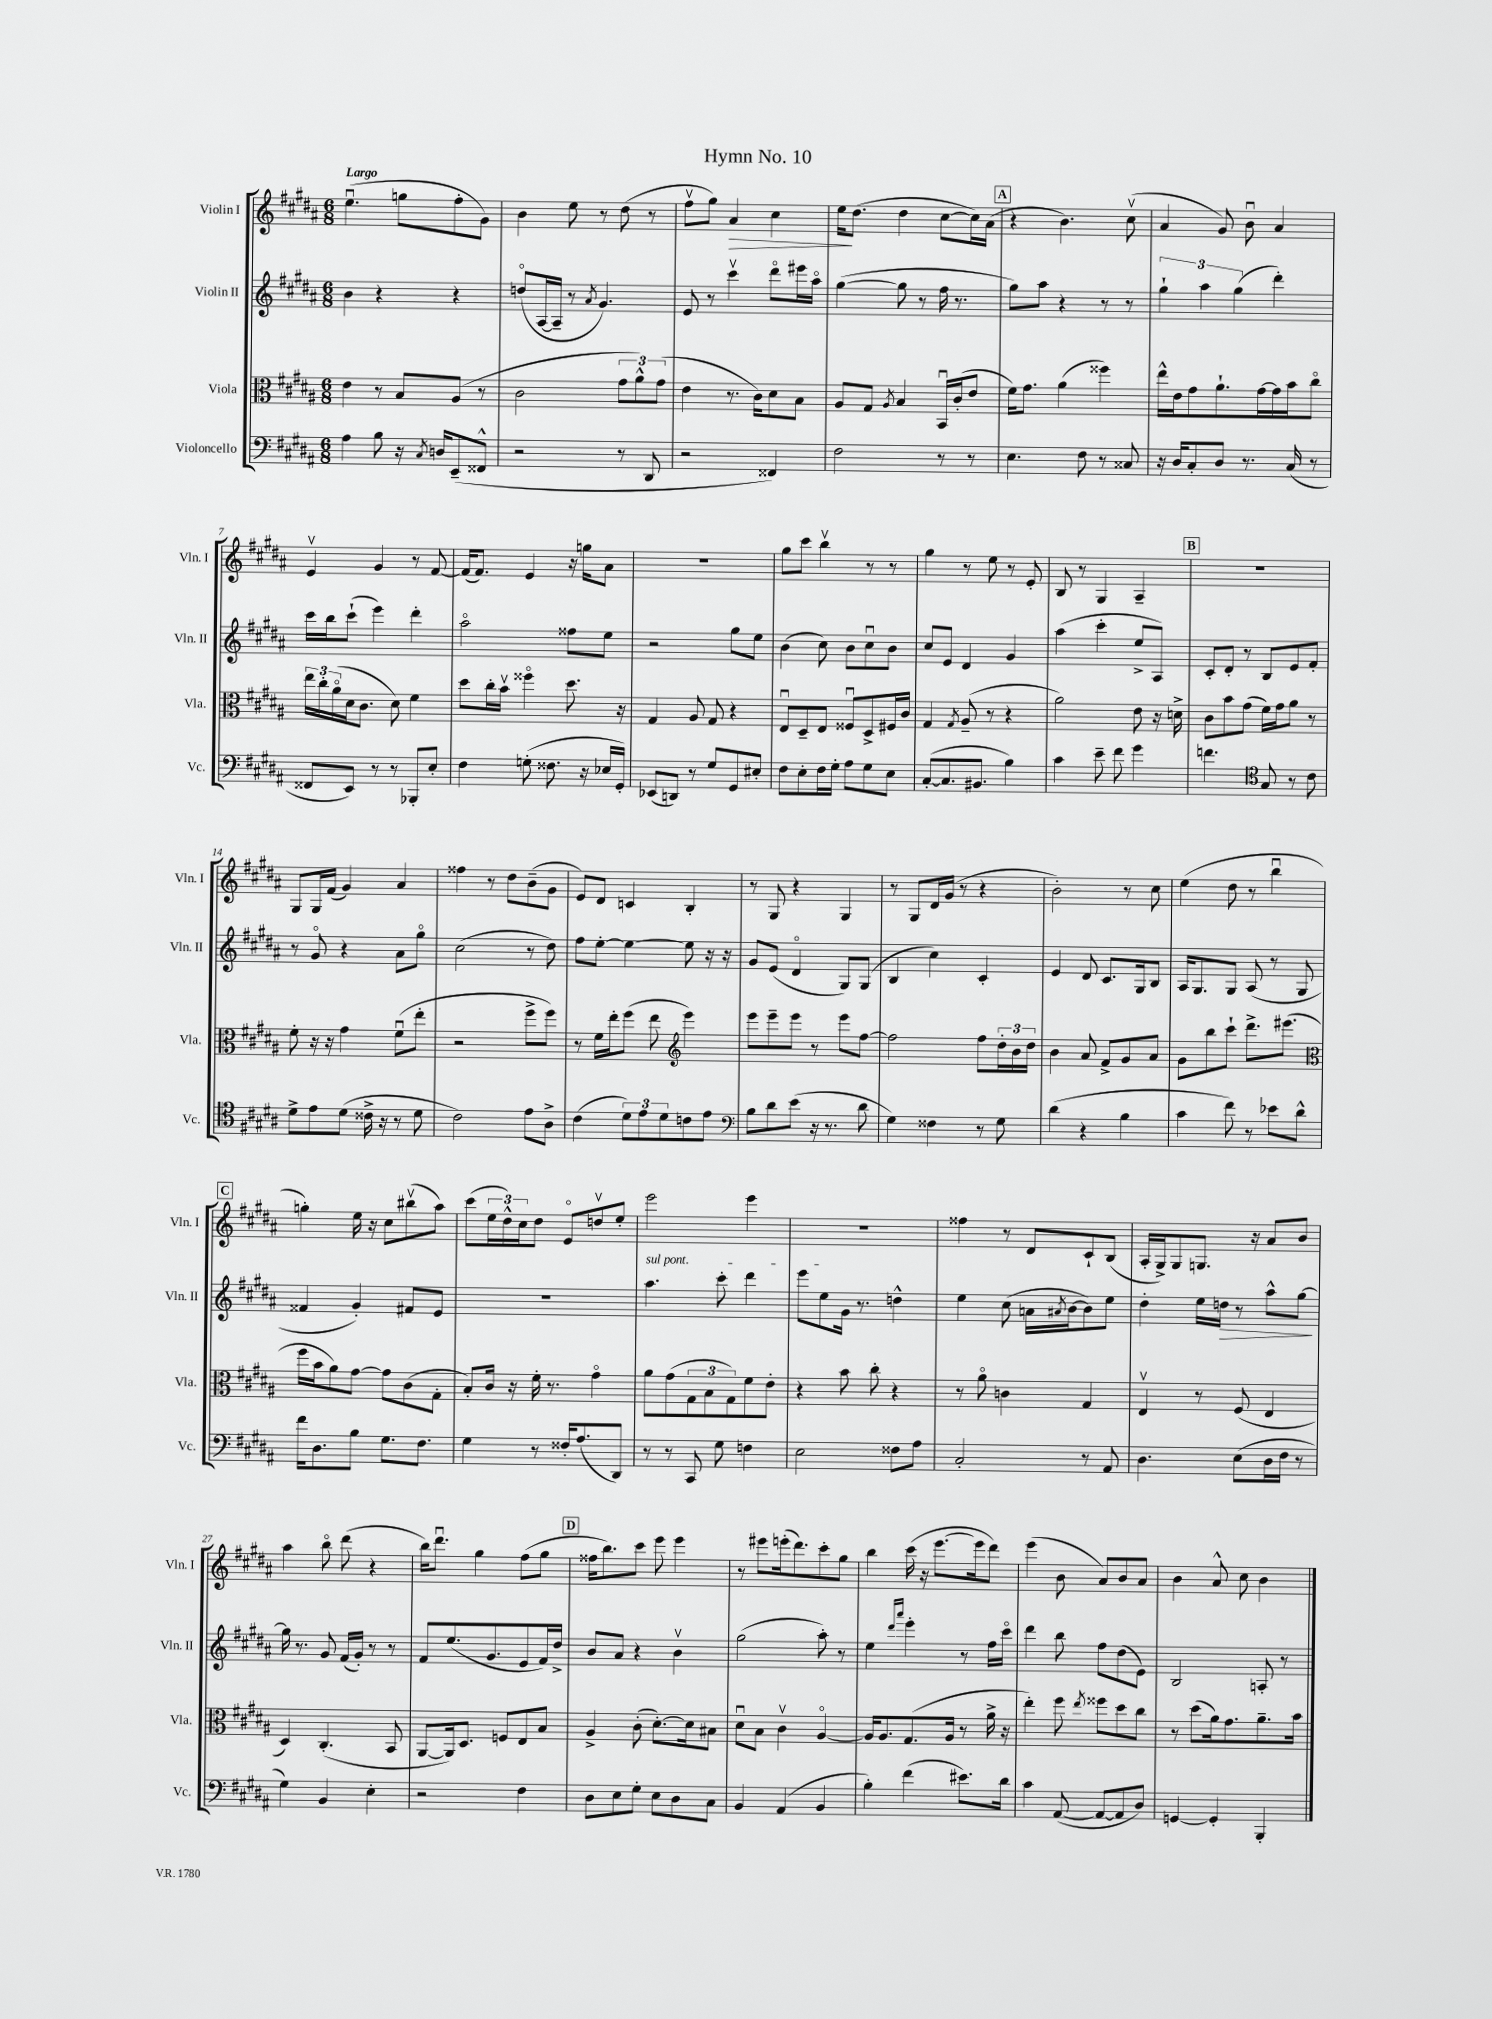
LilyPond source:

\header { title = "Hymn No. 10" }
<<
\new StaffGroup <<
\new Staff = "s0" \with { instrumentName = "Violin I" shortInstrumentName = "Vln. I" } {
    \clef treble \key b \major \numericTimeSignature \time 6/8 \tempo "Largo"
    e''4.\downbow( g''8 fis''8-. gis'8) |
    b'4 e''8 r8 dis''8( r8 |
    fis''8\upbow gis''8) ais'4\> cis''4 |
    e''16\! dis''8.( dis''4 cis''8~ cis''16) ais'16( |
    \mark \markup { \box "A" } r4 b'4.) cis''8\upbow( |
    ais'4 gis'8) b'8\downbow ais'4 |
    e'4\upbow gis'4 r8 fis'8~ |
    fis'16( fis'8.) e'4 r16 g''16 ais'8 |
    R2. |
    gis''8 cis'''8 b''4\upbow r8 r8 |
    gis''4 r8 e''8 r8 e'8-. |
    b8 r8 gis4 ais4-- |
    \mark \markup { \box "B" } R2. |
    gis8 gis16 fis'16( gis'4) ais'4 |
    fisis''4 r8 dis''8 b'8--( gis'8 |
    e'8) dis'8 c'4 b4-. |
    r8 gis8 r4 gis4 |
    r8 gis8 dis'16 gis'16( r8 r4 |
    b'2-.) r8 cis''8 |
    e''4( dis''8 r8 b''4\downbow |
    \mark \markup { \box "C" } g''4-.) e''16 r16 cis''8 bis''8\upbow( ais''8) |
    cis'''8( \tuplet 3/2 { e''16 dis''16-^) cis''16 } dis''8 e'8\flageolet d''8\upbow e''8-. |
    e'''2 e'''4 |
    R2. |
    fisis''4 r8 dis'8 cis'8-! b8( |
    ais16-. gis16->) gis8 g8. r16 ais'8 b'8 |
    ais''4 b''8\flageolet dis'''8( r4 |
    b''16) dis'''8.\downbow gis''4 fis''8( gis''8 |
    \mark \markup { \box "D" } fisis''16 b''8.) cis'''8 e'''8 e'''4 |
    r8 eis'''8 e'''16-.( dis'''8.) cis'''8-. gis''8 |
    b''4 cis'''16( r16 e'''8.~ e'''16 dis'''8) |
    e'''4( b'8 ais'8) b'8 ais'8 |
    b'4 ais'8-^ cis''8 b'4 \bar "|." |
}
\new Staff = "s1" \with { instrumentName = "Violin II" shortInstrumentName = "Vln. II" } {
    \clef treble \key b \major \numericTimeSignature \time 6/8
    b'4 r4 r4 |
    d''8\flageolet( ais16~ ais16-- r8 \acciaccatura { ais'8 } gis'4.) |
    e'8 r8 cis'''4\upbow dis'''8\flageolet eis'''16 ais''16\flageolet |
    gis''4~( gis''8 r8 fis''16 r8. |
    \mark \markup { \box "A" } gis''8) ais''8 r4 r8 r8 |
    \tuplet 3/2 { gis''4-! ais''4 gis''4( } dis'''4-.) |
    cis'''16 b''16 cis'''8-!( e'''4) dis'''4-. |
    ais''2\flageolet fisis''8 e''8 |
    r2 gis''8 e''8 |
    b'4( cis''8) b'8 cis''8\downbow b'8 |
    cis''8 e'8 dis'4 gis'4 |
    ais''4( cis'''4-. e''8-> ais8) |
    \mark \markup { \box "B" } cis'8-. dis'8-. r8 b8 e'8 fis'8-. |
    r8 gis'8\flageolet r4 ais'8 gis''8\flageolet |
    cis''2( r8 dis''8) |
    fis''8 e''8~-. e''4~ e''8 r16 r16 |
    gis'8 e'8( dis'4\flageolet gis8) gis8( |
    b4 cis''4) cis'4-. |
    e'4 dis'8 cis'8. gis16 b8 |
    ais16 gis8. gis8 ais8( r8 gis8 |
    \mark \markup { \box "C" } fisis'4 gis'4-.) fis'8 e'8 |
    R2. |
    \once \override TextSpanner.bound-details.left.text = \markup { \italic "sul pont." } ais''4.\startTextSpan cis'''8-. dis'''4 |
    e'''8 e''8 gis'16\stopTextSpan r8. d''4-^ |
    e''4 cis''8( a'16 \acciaccatura { ais'8 } b'16~ b'8) e''8 |
    dis''4-. e''16 d''16\> r8 ais''8-^ gis''8~\! |
    gis''16 r8. gis'8 fis'16( gis'16-.) r8 r8 |
    fis'8 e''8.( gis'8. e'8 fis'16) dis''16-> |
    \mark \markup { \box "D" } b'8 ais'8 r4 b'4\upbow |
    gis''2( ais''8-.) r8 |
    e''4 \grace { dis'''16 ais'''16 } e'''4-. r8 fis''16 cis'''16\flageolet |
    dis'''4 b''8 fis''8 dis''8( e'8) |
    b2 a8-. r8 \bar "|." |
}
\new Staff = "s2" \with { instrumentName = "Viola" shortInstrumentName = "Vla." } {
    \clef alto \key b \major \numericTimeSignature \time 6/8
    e'4 r8 b8 ais8( r8 |
    cis'2 \tuplet 3/2 { gis'8 ais'8-^) gis'8( } |
    e'4 r8. cis'16) dis'8 b8 |
    ais8 gis8 \acciaccatura { ais8 } b4 b,16\downbow cis'16-.( e'8 |
    \mark \markup { \box "A" } fis'16) gis'8. ais'4( fisis''4) |
    e''16-^ e'16 gis'8 ais'8.-! gis'16~ gis'16 b'16 cis''8\flageolet |
    \tuplet 3/2 { e''16 cis''16-. ais'16\flageolet( } dis'16 cis'8. dis'8) fis'4 |
    dis''8 cis''16-. b'16\upbow fisis''4\flageolet dis''8. r16 |
    gis4 ais8 gis8 r4 |
    e8\downbow dis8-- e8 fisis8\downbow dis8-> fis16 cis'16 |
    gis4 \acciaccatura { gis8 } ais8--( r8 r4 |
    ais'2) e'8 r16 d'16-> |
    \mark \markup { \box "B" } cis'8 b'8 gis'8( fis'16) gis'16 ais'8 r8 |
    fis'8-. r16 r16 gis'4 fis'8\downbow( e''8-. |
    r2 fis''8-> fis''8) |
    r8 fis'16 e''16-. fis''8( e''8 \clef treble e'''4) |
    e'''8 e'''8-- e'''8 r8 e'''8 fis''8~ |
    fis''2 fis''8 \tuplet 3/2 { dis''16-. b'16 dis''16 } |
    b'4 ais'8 fis'8-> gis'8 ais'8 |
    gis'8 b''8 cis'''8-! dis'''8.-> eis'''8.( |
    \mark \markup { \box "C" } \clef alto fis''16 b'16 ais'8) gis'8~ gis'8 cis'8( gis8-. |
    b8-.) cis'16 r16 fis'16-. r8. gis'4\flageolet |
    ais'8 gis'8( \tuplet 3/2 { gis8 b8 gis8) } fis'8 e'8-. |
    r4 b'8 cis''8-. r4 |
    r8 ais'8\flageolet c'4 gis4 |
    e4\upbow r8 fis8( e4 |
    dis4) cis4.-.( b,8 |
    ais,8~ ais,16) dis8. f8 e8 b8 |
    \mark \markup { \box "D" } ais4-> cis'8-.( dis'8.~-.) dis'16 bis8 |
    dis'8\downbow b8 cis'4\upbow ais4~\flageolet |
    ais16 ais8. gis8.( ais16 r8 ais'16-> r16 |
    e''4-.) fis''8 \acciaccatura { e''8 } fisis''8 dis''8 cis''8 |
    r8 dis''8( ais'16) gis'8. ais'8.-- b'16 \bar "|." |
}
\new Staff = "s3" \with { instrumentName = "Violoncello" shortInstrumentName = "Vc." } {
    \clef bass \key b \major \numericTimeSignature \time 6/8
    ais4 b8 r16 \acciaccatura { cis8 } d16 e,8--( fisis,8-^ |
    r2 r8 dis,8 |
    r2 fisis,4) |
    fis2 r8 r8 |
    \mark \markup { \box "A" } e4. fis8 r8 cisis8 |
    r16 dis16 cis8-. dis8 r8. cis16( r8 |
    fisis,8 e,8) r8 r8 bes,,8-. e8-. |
    fis4 g8-.( fisis8. r16 ees16 gis,16-.) |
    ees,8( d,8) r8 gis8 gis,8 eis8-. |
    fis8 e8-. fis16 gis16-. ais8 gis8 e8 |
    cis8~-.( cis8. bis,8. b4) |
    cis'4 e'8-- fis'8 gis'4 |
    \mark \markup { \box "B" } f'4. \clef tenor gis8 r8 cis'8 |
    dis'8-> e'8 dis'8( cisis'16-> r16 r8 dis'8 |
    cis'2) e'8 ais8-> |
    cis'4( \tuplet 3/2 { dis'8) e'8 dis'8 } c'8 e'8 |
    \clef bass b8 dis'8 e'8( r16 r8. dis'8 |
    gis4) fisis4 r8 gis8 |
    dis'4( r4 b4 |
    cis'4 fis'8) r8 ees'8 dis'8-^ |
    \mark \markup { \box "C" } fis'16 dis8. b8 gis8. fis8. |
    gis4 r8 fisis16-. ais8.( dis,8) |
    r8 r8 cis,8 gis8 f4 |
    e2 fisis8 ais8 |
    cis2-. r8 ais,8 |
    dis4. e8( dis16 fis16 r8 |
    gis4) b,4 e4-. |
    r2 fis4 |
    \mark \markup { \box "D" } dis8 e8 gis8-. e8 dis8 cis8 |
    b,4 ais,4( b,4 |
    b4-.) fis'4( eis'8.) dis'16 |
    cis'4 ais,8~( ais,8~ ais,8 dis8) |
    g,4~ g,4-. b,,4-. \bar "|." |
}
>>
>>
